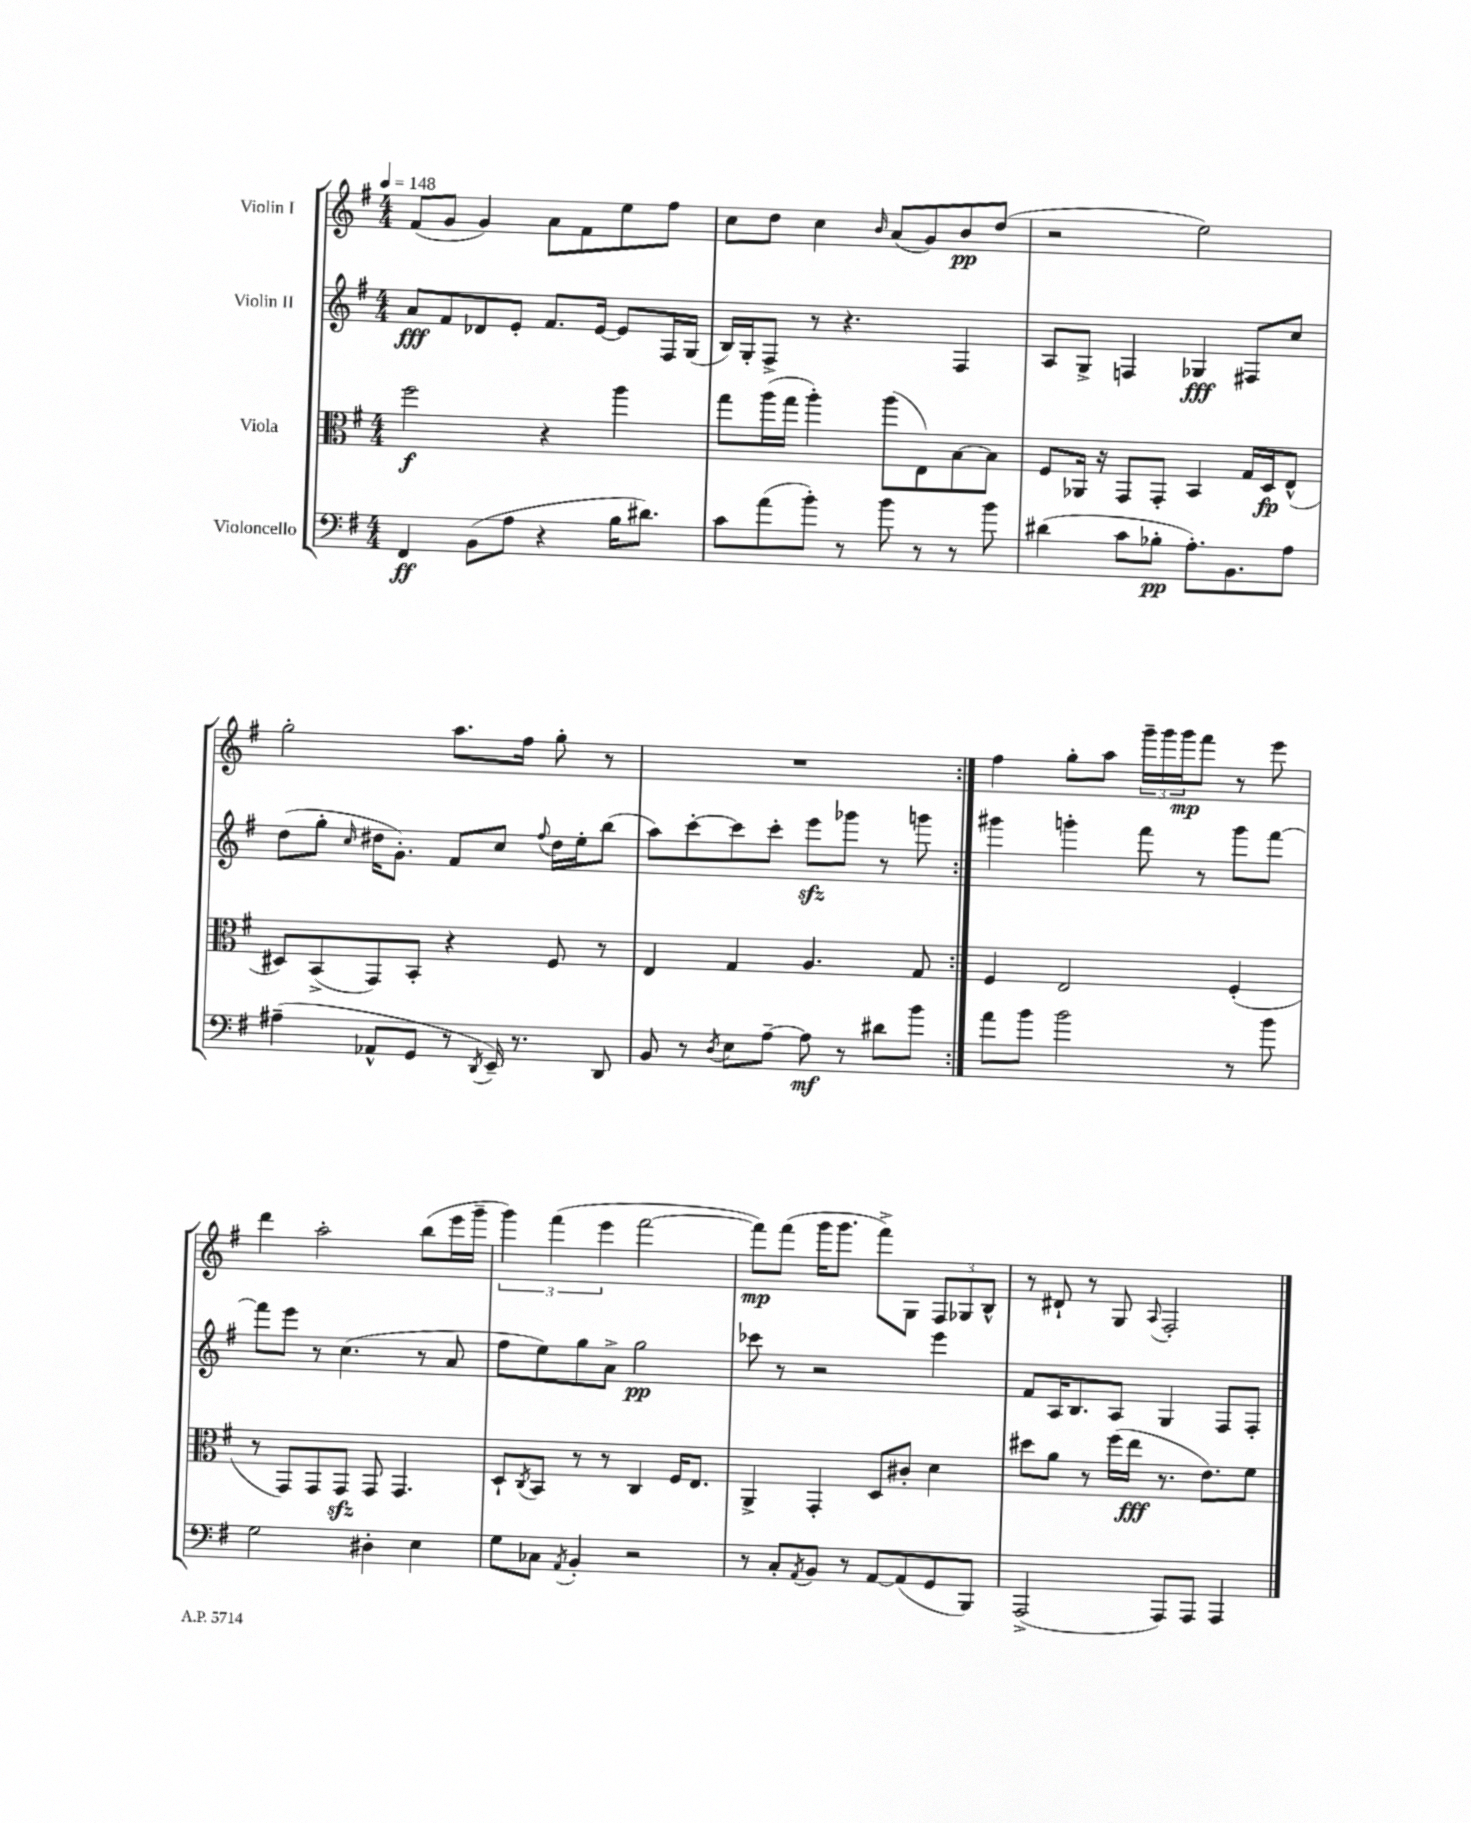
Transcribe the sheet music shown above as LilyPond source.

<<
\new StaffGroup <<
\new Staff = "s0" \with { instrumentName = "Violin I" } {
    \clef treble \key g \major \numericTimeSignature \time 4/4 \tempo 4 = 148
    \repeat volta 2 { fis'8( g'8 g'4) a'8 fis'8 e''8 fis''8 |
    c''8 d''8 c''4 \grace { b'16 } a'8( g'8) b'8\pp d''8( |
    r2 e''2) |
    g''2-. a''8. fis''16 g''8-. r8 |
    R1 | }
    fis''4 g''8-. a''8 \tuplet 3/2 { g'''16-- g'''16 g'''16\mp } fis'''8 r8 e'''8 |
    d'''4 a''2-. b''8( e'''16 g'''16-- |
    \tuplet 3/2 { g'''4) fis'''4( e'''4 } fis'''2~ |
    fis'''8\mp) fis'''8( g'''16 g'''8. fis'''8->) g8 \tuplet 3/2 { fis8 ges8 b8-^ } |
    r8 dis'8-! r8 g8 \appoggiatura { a8 } fis2-. \bar "|." |
}
\new Staff = "s1" \with { instrumentName = "Violin II" } {
    \clef treble \key g \major \numericTimeSignature \time 4/4
    \repeat volta 2 { a'8\fff fis'8 des'8 e'8-. fis'8. e'16~ e'8 fis16 g16( |
    b16) g16-. fis8-> r8 r4. fis4 |
    a8 g8-> f4 ges4\fff fis8 c''8 |
    d''8( g''8-. \grace { c''16 } dis''16 g'8.-.) fis'8 c''8 \appoggiatura { fis''8 } dis''16 e''16-. b''8( |
    a''8) c'''8~-. c'''8 c'''8-. e'''8\sfz ges'''8 r8 g'''8 | }
    gis'''4 g'''4-. fis'''8 r8 g'''8 fis'''8~ |
    fis'''8 e'''8 r8 c''4.( r8 a'8 |
    fis''8 e''8) g''8 a'8-> g''2\pp |
    ces'''8 r8 r2 e'''4 |
    fis'8 a16 b8. a8 g4 fis8 fis8-. \bar "|." |
}
\new Staff = "s2" \with { instrumentName = "Viola" } {
    \clef alto \key g \major \numericTimeSignature \time 4/4
    \repeat volta 2 { fis''2\f r4 a''4 |
    g''8 a''16( g''16 a''4-.) a''8( e8) b8~ b8 |
    fis8 aes,16 r16 g,8 g,8-. b,4 g16 d16\fp e8-^( |
    dis8) b,8->( g,8) b,8-. r4 fis8 r8 |
    e4 g4 a4. g8 | }
    fis4 e2 fis4-.( |
    r8 g,8) g,8 g,8\sfz g,8 g,4. |
    d8-! \acciaccatura { c8 } b,8 r8 r8 c4 fis16 e8. |
    a,4-> g,4-. d8 cis'8-. d'4 |
    dis''8 a'8 r8 fis''16( e''16\fff r8. e'8.) fis'8 \bar "|." |
}
\new Staff = "s3" \with { instrumentName = "Violoncello" } {
    \clef bass \key g \major \numericTimeSignature \time 4/4
    \repeat volta 2 { fis,4\ff b,8( a8 r4 b16 dis'8.) |
    c'8 a'8( b'8-.) r8 b'8 r8 r8 b'8 |
    dis'4( c'8 bes8-.\pp a8.-.) b,8. a8 |
    ais4--( aes,8-^ g,8 r8 \acciaccatura { d,8 } e,16--) r8. d,8 |
    b,8 r8 \acciaccatura { d8 } e8 a8~-- a8\mf r8 dis'8 b'8 | }
    a'8 b'8 b'2 r8 b'8 |
    g2 dis4-. e4 |
    g8 ces8 \acciaccatura { a,8 } b,4-. r2 |
    r8 c8-. \acciaccatura { a,8 } b,8 r8 a,8~ a,8( g,8 b,,8) |
    a,,2->( a,,8) a,,8 a,,4 \bar "|." |
}
>>
>>
\layout { \context { \Score \remove "Bar_number_engraver" } }
